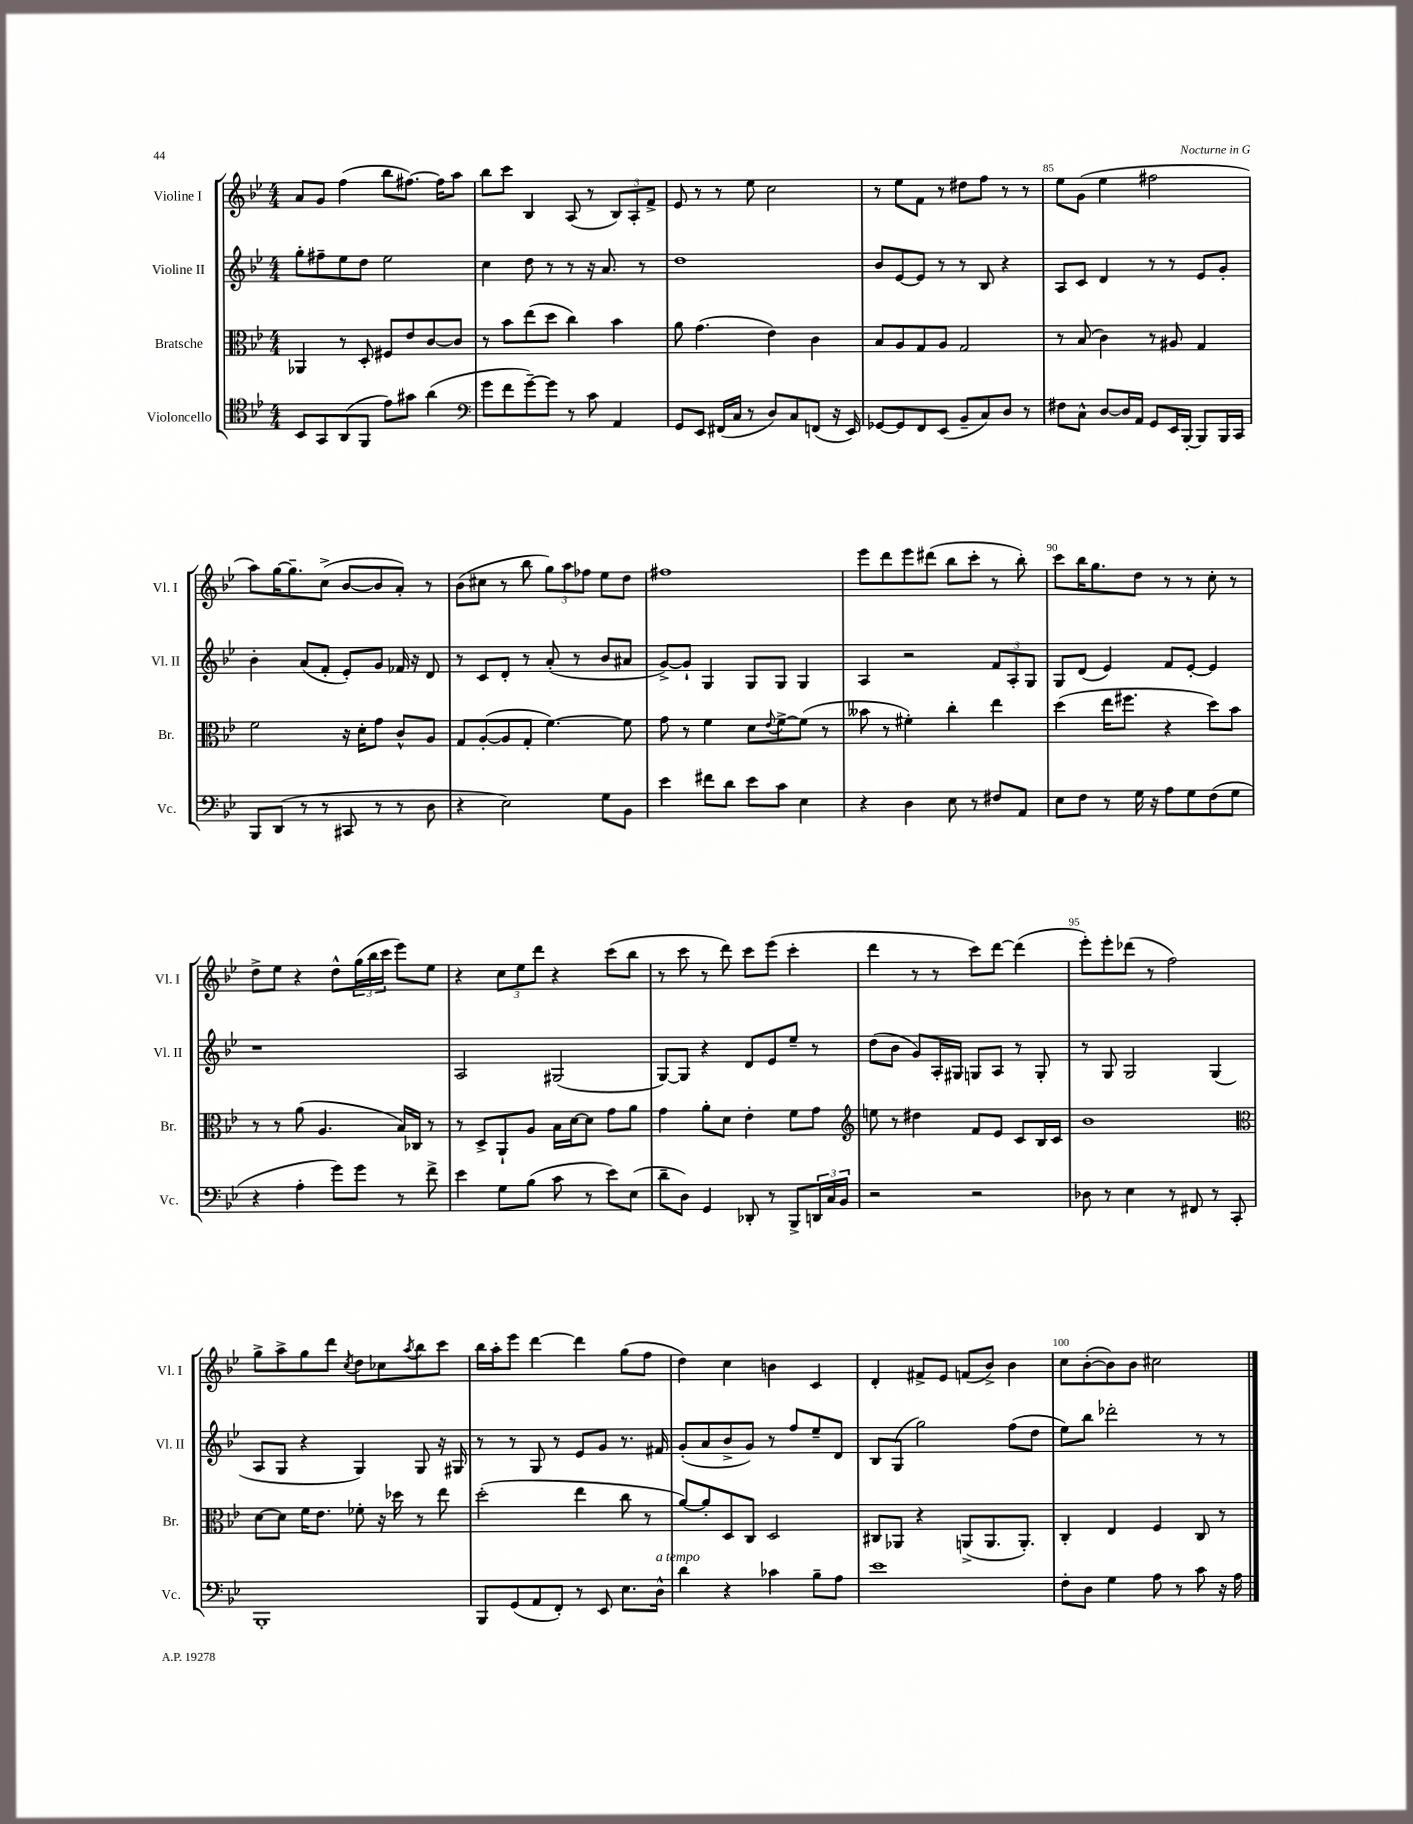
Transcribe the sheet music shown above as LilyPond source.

<<
\new StaffGroup <<
\new Staff = "s0" \with { instrumentName = "Violine I" shortInstrumentName = "Vl. I" } {
    \clef treble \key bes \major \numericTimeSignature \time 4/4
    a'8 g'8 f''4( bes''8 fis''8.~) fis''16 a''8 |
    bes''8 c'''8 bes4 a8( r8 \tuplet 3/2 { bes8) a8-. f'8-> } |
    ees'8 r8 r8 ees''8 c''2 |
    r8 ees''8 f'8 r8 dis''8 f''8 r8 r8 |
    ees''8 g'8( ees''4 fis''2 |
    a''8) g''16~ g''8.-- c''8->( bes'8~ bes'8 a'8-.) r8 |
    bes'8( cis''8 r8 bes''8 \tuplet 3/2 { g''8) a''8 fes''8 } ees''8 d''8 |
    fis''1 |
    ees'''8 d'''8 ees'''8 dis'''8( bes''8 c'''8-. r8 bes''8-.) |
    c'''8 bes''16 g''8. d''8 r8 r8 c''8-. r8 |
    d''8-> ees''8 r4 d''8-^ \tuplet 3/2 { g''16( bes''16 c'''16 } ees'''8) ees''8 |
    r4 \tuplet 3/2 { c''8 ees''8 d'''8 } r4 c'''8( bes''8 |
    r8 c'''8 r8 d'''8) c'''8 ees'''8( c'''4-. |
    d'''4 r8 r8 c'''8) d'''8~ d'''4( |
    ees'''8-.) ees'''8-. des'''8( r8 f''2) |
    g''8-> a''8-> g''8 d'''8 \acciaccatura { c''8 } d''8 ces''8 \acciaccatura { a''8 } bes''8 c'''8 |
    bes''16 a''16-. ees'''8 d'''4~ d'''4 g''8( f''8 |
    d''4) c''4 b'4 c'4 |
    d'4-. fis'8-> ees'8 f'8( bes'8->) bes'4 |
    c''8 bes'8~-.( bes'8) bes'8 cis''2 \bar "|." |
}
\new Staff = "s1" \with { instrumentName = "Violine II" shortInstrumentName = "Vl. II" } {
    \clef treble \key bes \major \numericTimeSignature \time 4/4
    g''8-. fis''8-- ees''8 d''8 ees''2 |
    c''4 d''8 r8 r8 r16 a'8. r8 |
    d''1 |
    bes'8 ees'8~ ees'8 r8 r8 bes8 r4 |
    a8 c'8 d'4 r8 r8 ees'8 g'8-. |
    bes'4-. a'8( f'8-. ees'8-.) g'8 fes'16 r16 d'8 |
    r8 c'8 d'8-. r8 a'8-.( r8 bes'8 ais'8 |
    g'8~->) g'8-! g4 g8 g8 g4 |
    a4 r2 \tuplet 3/2 { f'8 a8-. g8 } |
    g8 d'8( ees'4) f'8 ees'8~-. ees'4 |
    r1 |
    a2 gis2( |
    g8~) g8 r4 d'8 ees'8 ees''8-- r8 |
    d''8( bes'8 g'8) a16-. gis16 g8 a8 r8 g8-. |
    r8 g8 g2 g4( |
    a8 g8 r4 g4) g8 r16 gis16 |
    r8 r8 g8 r8 ees'8 g'8 r8. fis'16 |
    g'8-.( a'8 bes'8-> g'8) r8 f''8 ees''8-- d'8 |
    bes8 g8( g''2) f''8( d''8 |
    ees''8) bes''8 des'''2-. r8 r8 \bar "|." |
}
\new Staff = "s2" \with { instrumentName = "Bratsche" shortInstrumentName = "Br." } {
    \clef alto \key bes \major \numericTimeSignature \time 4/4
    aes,4 r8 d8-. fis8 ees'8 c'8~ c'8 |
    r8 bes'8 ees''8( d''8 c''4) bes'4 |
    a'8 g'4.( ees'4) c'4 |
    bes8 a8 g8 a8 g2 |
    r8 bes8( c'4) r8 ais8 g4 |
    f'2 r16 d'16-. g'8 c'8-^ a8 |
    g8 a8~-.( a8 g8-. f'4.~) f'8 |
    g'8 r8 f'4 d'8 \appoggiatura { ees'8 } f'8~-> f'8( r8 |
    beses'8 r8 fis'4-.) c''4-. ees''4 |
    d''4( ees''16 fis''8. r4 d''8) bes'8 |
    r8 r8 a'8( a4. bes16) ces16 r8 |
    r8 d8-> a,8-! a8 bes16 d'16~ d'8 g'8 a'8 |
    g'4 a'8-. d'8 ees'4-. f'8 g'8 |
    \clef treble e''8 r8 dis''4 f'8 ees'8 c'8 bes16 c'16 |
    bes'1 |
    \clef alto d'8~ d'8 f'16 ees'8. fes'8-. r16 des''16 r8 ees''8 |
    d''2-.( ees''4 c''8 r8 |
    a'8~) a'8-. d8 c8 d2 |
    cis8 aes,8 r4 a,8->( a,8. a,8.-.) |
    c4-. ees4 f4 c8 r8 \bar "|." |
}
\new Staff = "s3" \with { instrumentName = "Violoncello" shortInstrumentName = "Vc." } {
    \clef tenor \key bes \major \numericTimeSignature \time 4/4
    bes,8 g,8 a,8( f,8 ees'8) gis'8 a'4( |
    \clef bass g'8 f'8 g'8~--) g'8 r8 c'8 a,4 |
    g,8 ees,8 fis,16( c16 r8 d8) c8 f,8( r16 ees,16) |
    ges,8~ ges,8 f,8 ees,8( bes,8-- c8) d8 r8 |
    fis8 c8-^ d8~ d16 a,16 g,8 ees,16 bes,,16~-. bes,,8 bes,,16 c,16 |
    bes,,8 d,8( r8 r8 cis,8 r8 r8 d8 |
    r4 ees2) g8 bes,8 |
    ees'4 fis'8 d'8 ees'8 c'8 ees4 |
    r4 d4 ees8 r8 fis8 a,8 |
    ees8 f8 r8 g16 r16 a8 g8 f8( g8 |
    r4 a4-. g'8) g'8 r8 f'8-> |
    ees'4 g8 bes8( c'8 r8 ees'8) ees8( |
    d'8-- d8) g,4 des,8-. r8 bes,,8-> \tuplet 3/2 { d,16 c16 bes,16 } |
    r2 r2 |
    des8 r8 ees4 r8 fis,8 r8 c,8-. |
    bes,,1-. |
    bes,,8 g,8( a,8 f,8-.) r8 ees,8 ees8. d16-^^\markup { \italic "a tempo" } |
    d'4 r4 ces'4 bes8-- a8 |
    ees'1 |
    f8-. d8 g4 a8 r8 c'8 r16 a16 \bar "|." |
}
>>
>>
\layout { \context { \Score currentBarNumber = #81 \override BarNumber.break-visibility = ##(#f #t #t) barNumberVisibility = #(every-nth-bar-number-visible 5) } }
